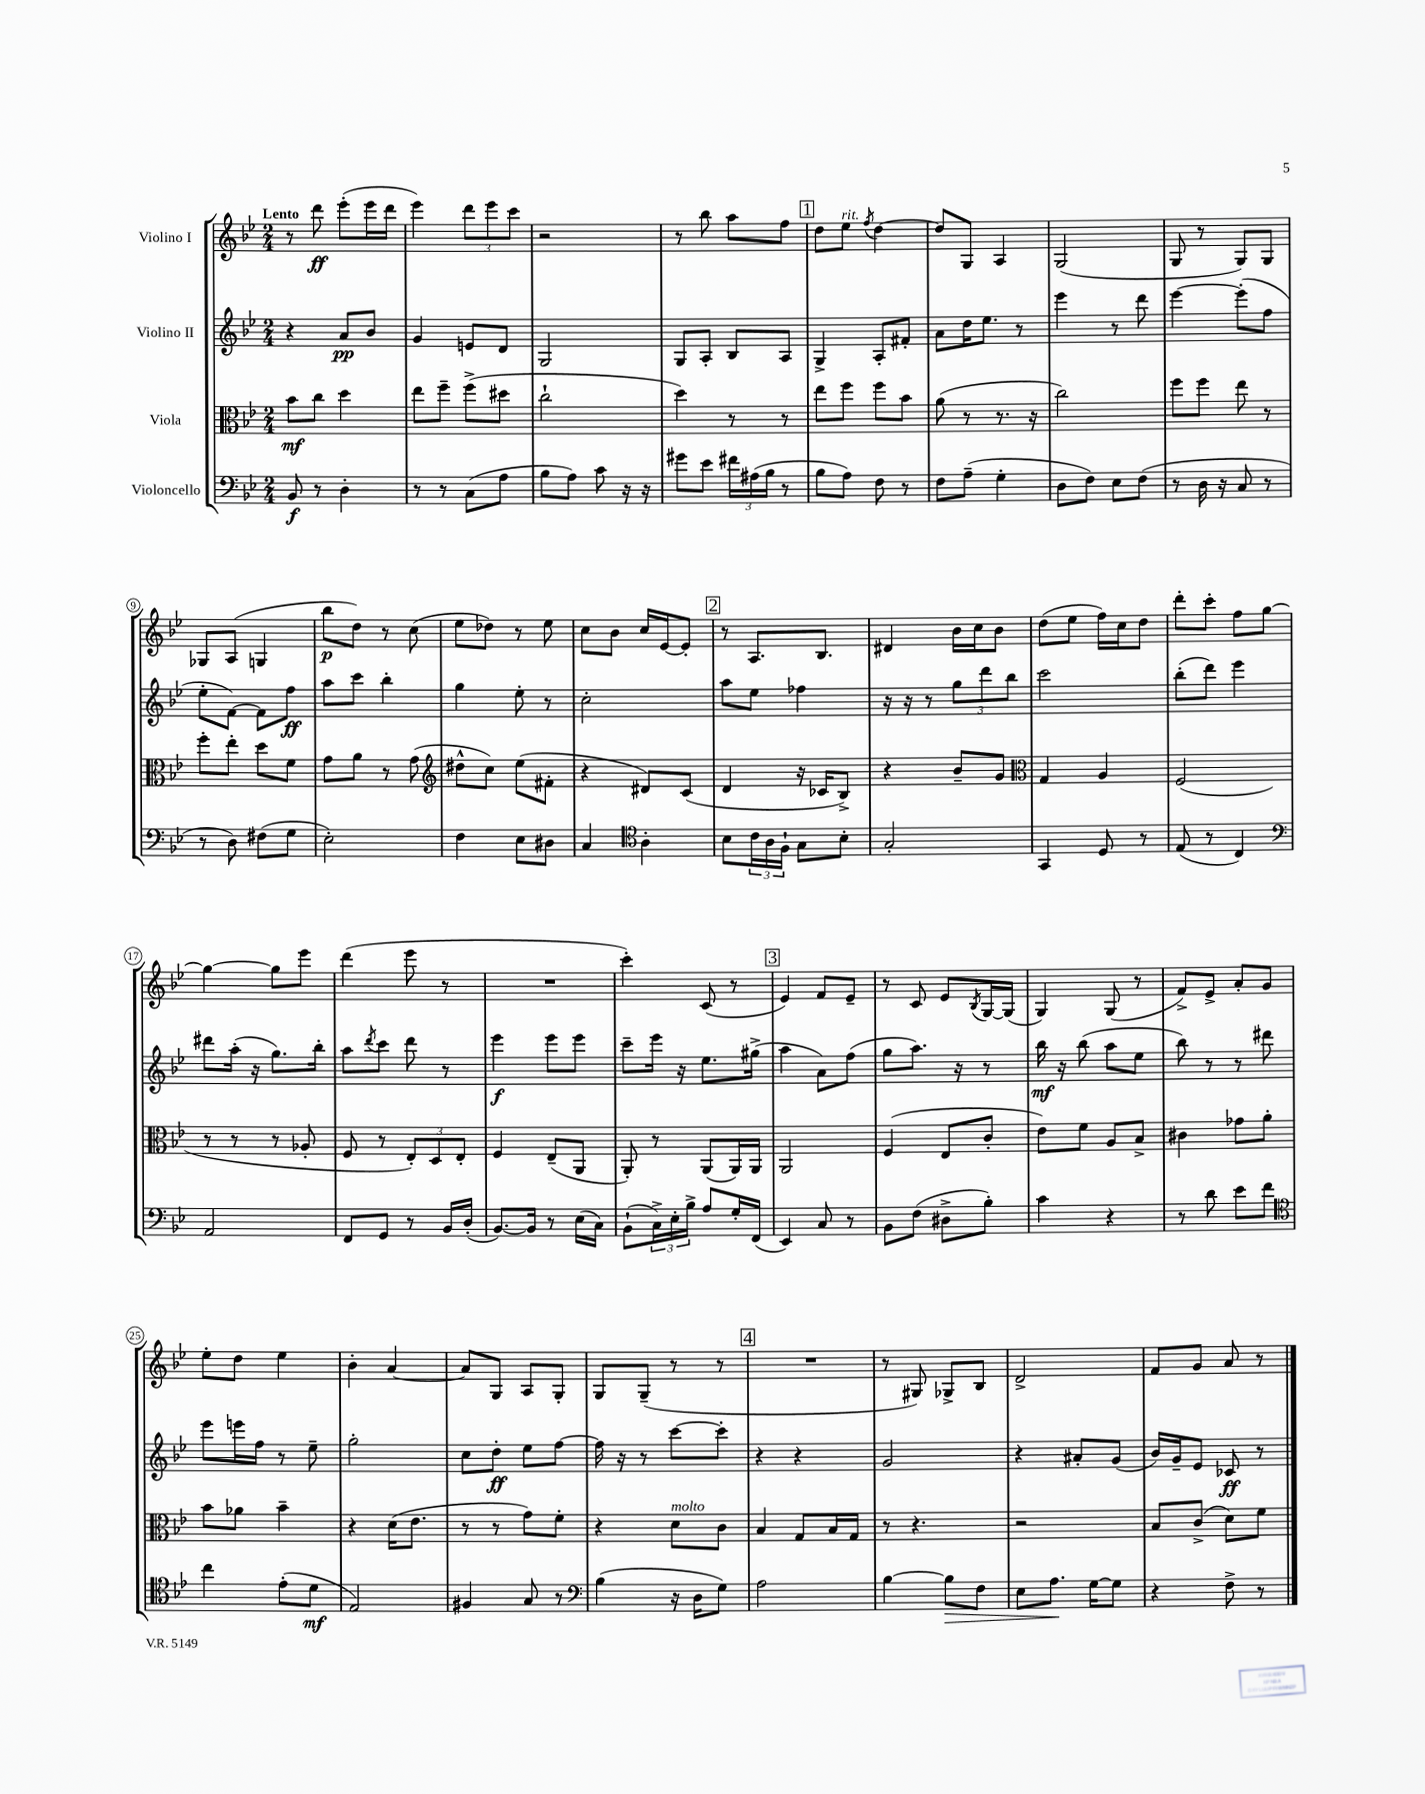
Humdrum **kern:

**kern	**kern	**kern	**kern
*staff4	*staff3	*staff2	*staff1
*clefF4	*clefC3	*clefG2	*clefG2
*k[b-e-]	*k[b-e-]	*k[b-e-]	*k[b-e-]
*M2/4	*M2/4	*M2/4	*M2/4
8BB-	8b-	4r	8r
8r	8cc	.	8ddd
4D'	4dd	8a	(8eee-'
.	.	8b-	16eee-
.	.	.	16ddd
=	=	=	=
8r	8ee-	4g	4eee-)
8r	8ff~	.	.
(8C	(8ff^	8e	12ddd
.	.	.	12eee-
8A	8dd#	8d	.
.	.	.	12ccc
=	=	=	=
8B-	2cc`	2G	2r
8A)	.	.	.
8c	.	.	.
16r	.	.	.
16r	.	.	.
=	=	=	=
8g#	4dd)	8G	8r
8e-	.	8A'	8bb-
24f#	8r	8B-	8aa
(24A#	.	.	.
24B-	.	.	.
8r	8r	8A	8ff
=	=	=	=
8B-	8ee-	4G^	8dd
8A)	8ff	.	8ee-
.	.	.	8qff
8F	8ff	8A'	[4dd
8r	8b-	8f#'	.
=	=	=	=
8F	(8a	8a	8dd]
(8A~	8r	16dd	8G
.	.	8.ee-	.
4G'	8.r	.	4A
.	.	8r	.
.	16r	.	.
=	=	=	=
8D	2cc)	4eee-	(2G
8F)	.	.	.
8E-	.	8r	.
(8F	.	8ddd	.
=	=	=	=
8r	8ff	[4eee-	8G
16D	8ff	.	8r
16r	.	.	.
8C	8ee-	(8eee-']	8G)
8r	8r	8ff	8G
=	=	=	=
8r	8ff'	8ee-'	8G-
8D)	8ee-'	[8f)	(8A
(8F#	8dd	8f]	4G
8G	8f	8ff	.
=	=	=	=
2E-')	8g	8aa	8bb-
.	8a	8ccc	8dd)
.	8r	4bb-'	8r
.	(8g	.	(8cc
=	=	=	=
*	*clefG2	*	*
4F	8dd#^^	4gg	8ee-
.	8cc)	.	8dd-)
8E-	(8ee-	8ee-'	8r
8D#	8f#'	8r	8ee-
=	=	=	=
4C	4r	2cc'	8cc
.	.	.	8b-
*clefC4	*	*	*
4A'	8d#)	.	16cc
.	.	.	[16e-
.	(8c	.	8e-']
=	=	=	=
8B-	4d	8aa	8r
24c	.	8ee-	8.A
24A	.	.	.
24F`	.	.	.
8G	16r	4ff-	.
.	16c-	.	8.B-
8B-'	8B-^)	.	.
=	=	=	=
2G'	4r	16r	4d#
.	.	16r	.
.	.	8r	.
.	8b-~	12gg	16b-
.	.	.	16cc
.	.	12ddd	.
.	8g	.	8b-
.	.	12bb-	.
=	=	=	=
*	*clefC3	*	*
4GG	4G	2ccc	(8dd
.	.	.	8ee-
8D	4A	.	16ff)
.	.	.	16cc
8r	.	.	8dd
=	=	=	=
(8E-	(2F	(8bb-'	8ddd'
8r	.	8ddd)	8ccc'
4C)	.	4eee-	8ff
.	.	.	[8gg
=	=	=	=
*clefF4	*	*	*
2AA	8r	8ddd#	4gg_
.	8r	(16aa'	.
.	.	16r	.
.	8r	8.gg)	8gg]
.	8A-'	.	8eee-
.	.	16bb-'	.
=	=	=	=
8FF	8F	8aa	(4ddd
.	.	8qddd	.
8GG	8r	8ccc	.
8r	12E-')	8ddd	8eee-
.	12D	.	.
16BB-	.	8r	8r
.	12E-'	.	.
(16D'	.	.	.
=	=	=	=
[8.BB-)	4F	4eee-	2r
16BB-]	.	.	.
8r	(8E-~	8eee-	.
(16E-	8AA	8eee-	.
16C)	.	.	.
=	=	=	=
(8BB-`	8AA')	8ccc~	4ccc')
24C^)	8r	16eee-	.
24E-'	.	.	.
.	.	16r	.
24B-^	.	.	.
8A	(8AA	8.ee-	(8c
16G'	16AA)	.	8r
(16FF	16AA	(16gg#^	.
=	=	=	=
4EE-)	2AA	4aa	4e-)
8C	.	8a)	8f
8r	.	(8ff	8e-~
=	=	=	=
8BB-	(4F	8gg	8r
(8F	.	8.aa)	8c
8D#^	8E-	.	8e-
.	.	16r	.
.	.	.	8qB-
8B-')	8c'	8r	[16G
.	.	.	(16G]
=	=	=	=
4c	8e-)	16bb-	4G)
.	.	16r	.
.	8f	(8bb-	.
4r	8A	8aa	(8G
.	8B-^	8ee-	8r
=	=	=	=
8r	4c#	8bb-)	8f^)
8d	.	8r	8e-^
8e-	8g-	8r	8a'
8f	8a'	8ddd#	8g
=	=	=	=
*clefC4	*	*	*
4cc	8b-	8eee-	8ee-'
.	8a-	16eee	8dd
.	.	16ff	.
(8e-'	4b-~	8r	4ee-
8d	.	8ee-~	.
=	=	=	=
2E-)	4r	2gg'	4b-'
.	(16d	.	[4a
.	8.e-	.	.
=	=	=	=
4F#	8r	8cc	8a]
.	8r	8dd'	8G
8G	8g)	8ee-	8A
8r	8f'	[8ff	8G'
=	=	=	=
*clefF4	*	*	*
(4B-	4r	16ff]	8G
.	.	16r	.
.	.	8r	(8G~
16r	8d	[8ccc	8r
16D	.	.	.
8G)	8c	8ccc']	8r
=	=	=	=
2A	4B-	4r	2r
.	8G	4r	.
.	16B-	.	.
.	16G	.	.
=	=	=	=
[4B-	8r	2g	8r
.	4.r	.	8G#)
8B-]	.	.	8G-^
8F	.	.	8B-
=	=	=	=
8E-	2r	4r	2d^
8.A	.	.	.
.	.	8a#'	.
[16G	.	.	.
8G]	.	(8g	.
=	=	=	=
4r	8B-	16b-)	8f
.	.	16g~	.
.	(8c^	8e-	8g
8F^	8d)	8c-	8a
8r	8f	8r	8r
==	==	==	==
*-	*-	*-	*-
